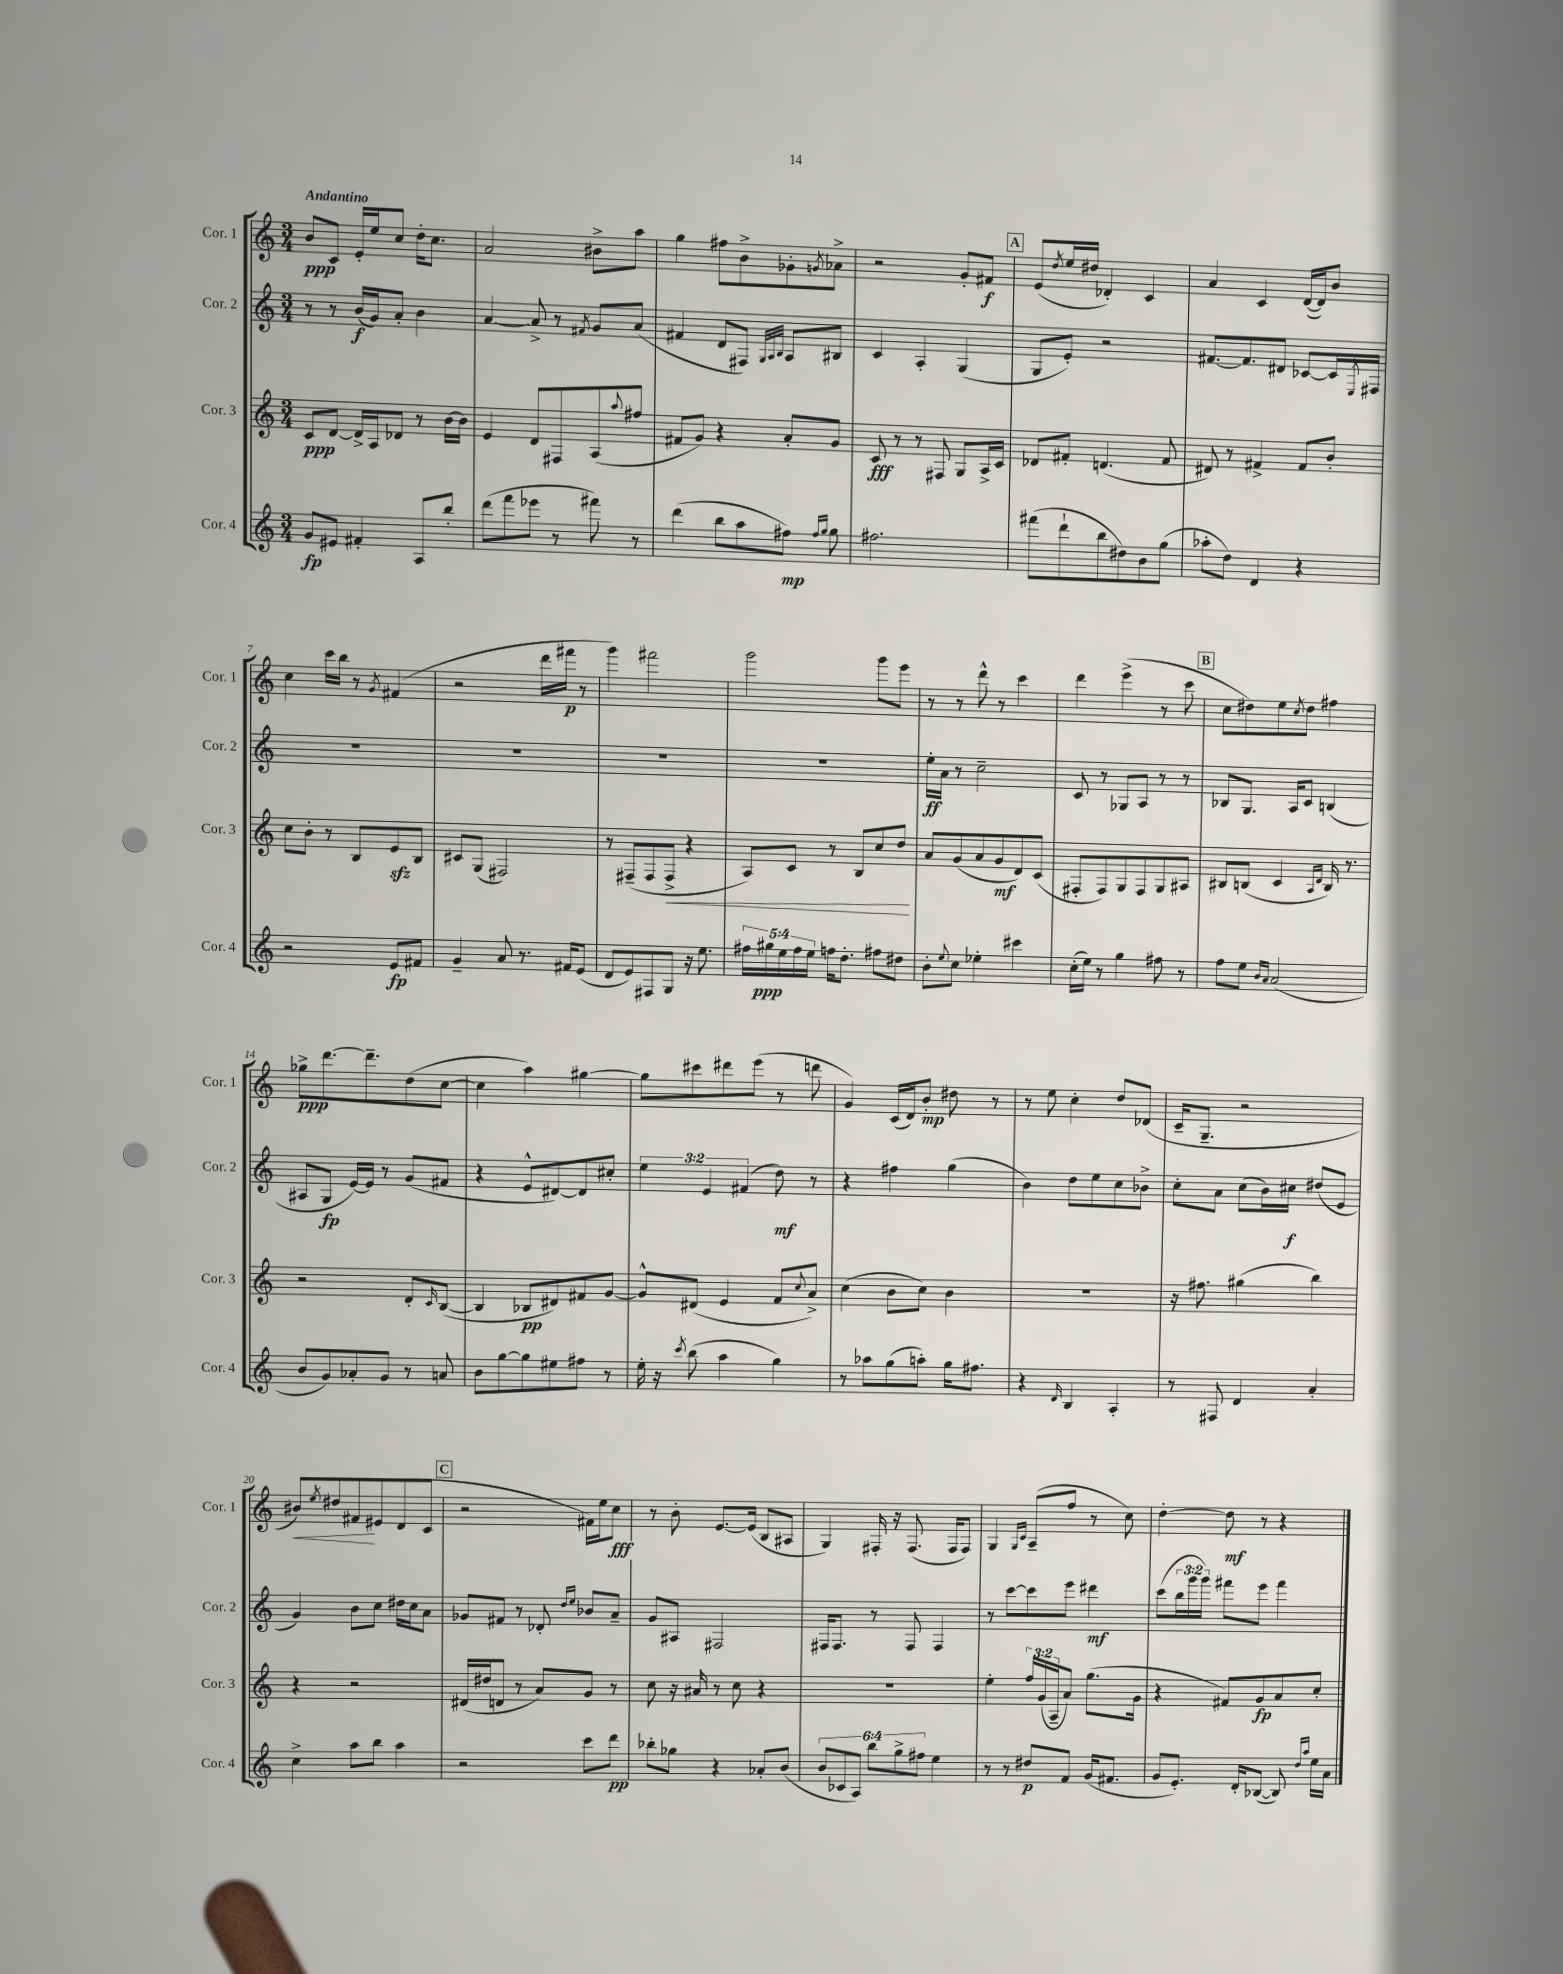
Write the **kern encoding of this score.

**kern	**kern	**kern	**kern
*staff4	*staff3	*staff2	*staff1
*clefG2	*clefG2	*clefG2	*clefG2
*k[]	*k[]	*k[]	*k[]
*M3/4	*M3/4	*M3/4	*M3/4
8g	8c	8r	8b
8e#	[8d	8r	8c
4f#'	16d^]	(16b	16e'
.	16A	16g)	16ee
.	8d-	8a'	8cc
8A	8r	4b	16dd'
.	.	.	8.cc
8bb'	[16b	.	.
.	16b]	.	.
=	=	=	=
(8ddd	4e	[4a	2a
8fff	.	.	.
8eee-	8d	8a^]	.
8r	8F#	8r	.
.	.	8qf#	.
8fff#)	(8A	8g	8b#^
.	8qqaa	.	.
8r	8ff#	(8a	8aa
=	=	=	=
(4ddd	8f#	4f#	4gg
.	8g)	.	.
8bb	4r	8d	8ff#
8aa	.	8F#)	8b^
.	.	32qqG	.
.	.	32qqA	.
.	.	32qqB	.
8ff#)	8a'	8A	8g-'
16qqff#	.	.	.
16qqgg	.	.	8qg
8gg	8g	8B#	8a-^
=	=	=	=
2.ff#	8c	4c	2r
.	8r	.	.
.	8r	4A'	.
.	8F#	.	.
.	8G	(4G	8g'
.	16A^	.	8f#
.	16c	.	.
=	=	=	=
(8fff#	8d-	8G	(8e
.	.	.	8qdd
8ddd`	8f#'	8e')	16ee
.	.	.	16dd#
8bb	(4.d	2r	4d-')
8dd#)	.	.	.
8b	.	.	4c
(8gg	8f#	.	.
=	=	=	=
8aa-'	8d#)	[8.f#	4a
8dd)	8r	.	.
.	.	8.f#]	.
4d	4f#^	.	4c
.	.	8d#	.
4r	8f#	[8c-	([16d
.	.	.	16d])
.	8b'	16c-]	8b
.	.	8qE	.
.	.	16F#	.
=	=	=	=
2r	8cc	2.r	4cc
.	8b'	.	.
.	8r	.	16ccc
.	.	.	16bb
.	8B	.	8r
.	.	.	8qg
8e	8e	.	(4f#
8f#	8B	.	.
=	=	=	=
4g~	8c#	2.r	2r
.	(8G	.	.
8a	2F#)	.	.
8.r	.	.	.
.	.	.	16ddd
16f#	.	.	16fff#
(8e	.	.	8r
=	=	=	=
8d	8r	2.r	4ggg)
8e)	(8F#~	.	.
8F#	8F#	.	2fff#
8G	8F#^	.	.
16r	4r	.	.
8.ee	.	.	.
=	=	=	=
20ff#	8A)	2.r	2ggg
20gg#	.	.	.
20ee	.	.	.
.	8c	.	.
20ff#	.	.	.
20ee	.	.	.
16ff	8r	.	.
8.dd'	.	.	.
.	8B	.	.
8ff#	8cc	.	8ggg
8dd#	8dd	.	8eee
=	=	=	=
8b'	8a	16ee'	8r
.	.	16a	.
8qqee	.	.	.
8cc	(8g	8r	8r
4ee-'	8a	2cc~	8ddd^^
.	8g	.	8r
4ccc#	8d)	.	4ccc
.	(8c	.	.
=	=	=	=
(16cc'	8F#'	8c	4ddd
16ee)	.	.	.
8r	8F#)	8r	.
4gg	8G	8G-	(4eee^
.	8F#	8A	.
8ff#	8G	8r	8r
8r	8A#	8r	8ccc
=	=	=	=
8ff	8B#	8B-	8cc
8ee	(8B	8.G	8dd#)
16qqb	.	.	.
16qqa	.	.	.
(2a	4c	.	8ee
.	.	16A	.
.	.	.	8qcc
.	.	8c	8dd#
.	16qqA	.	.
.	16qqd	.	.
.	16B)	(4B	4ff#
.	8.r	.	.
=	=	=	=
8b	2r	8A#	8gg-^
8g)	.	8G	[8.ddd
8a-'	.	[16e)	.
.	.	16e]	8.ddd~]
8g	.	8r	.
8r	8d'	(8g	(8dd
.	16qqc	.	.
8a	([8B	8f#	[8cc
=	=	=	=
8b	4B]	4r	4cc]
[8gg	.	.	.
8gg]	8B-	8e^^	4aa)
8ee#	8d#)	[8d#)	.
8ff#	8f#	8d#]	[4gg#
8r	[8g	8cc#'	.
=	=	=	=
16ee'	8g^^]	6ee	8gg#]
16r	.	.	.
8qccc	.	.	.
(8bb	(8d#	.	8ccc#
.	.	6e	.
4aa	4e	.	8ddd#
.	.	(6f#	.
.	.	.	(8eee
4gg)	8f	8dd)	8r
.	8qqcc	.	.
.	8a^)	8r	8ddd
=	=	=	=
8r	(4cc	4r	4g)
8aa-	.	.	.
(8gg	8b	4ff#	(16c
.	.	.	16d)
8aa')	8cc)	.	8b'
16gg	4b	(4gg	8dd#
8.ff#	.	.	.
.	.	.	8r
=	=	=	=
4r	2.r	4b)	8r
.	.	.	8ee
16qqd	.	.	.
4B	.	8dd	4cc'
.	.	8ee	.
4A'	.	8cc	8dd
.	.	8b-^	(8d-
=	=	=	=
8r	16r	8cc'	16c~
.	8.ff#	.	8.G~
8F#	.	8a	.
4d	(4gg#	(8cc	2r
.	.	16b)	.
.	.	16cc#	.
4a'	4bb)	(8dd#	.
.	.	8e	.
=	=	=	=
4cc^	4r	4g)	8b#)
.	.	.	8qee
.	.	.	8dd#
8aa	2r	8b	8f#
8bb	.	8cc	8e#
4aa	.	16dd#	(8d
.	.	16cc	.
.	.	8a	8c
=	=	=	=
2r	(16d#	8g-	2r
.	16dd#	.	.
.	8d	8f#	.
.	8r	8r	.
.	8a)	8d-'	.
.	.	16qqdd	.
.	.	16qqee	.
8ccc	8g	8b-	16f#)
.	.	.	16ee
8ddd	8r	8a~	8cc
=	=	=	=
8bb-'	8cc	8g	8r
8gg-	16r	8A#	8b'
.	16a#	.	.
4r	8r	2F#	[8.e
.	8cc	.	.
.	.	.	(16e]
8a-'	4r	.	8B
(8b	.	.	8A#
=	=	=	=
12b	2.r	16F#	4G)
.	.	8.F#	.
12c-	.	.	.
12A)	.	.	.
12bb	.	8r	16F#'
.	.	.	16r
12gg^	.	.	.
.	.	8F#	(8.F#
12ff#	.	.	.
4ee	.	4F#	.
.	.	.	16F#
.	.	.	8F#)
=	=	=	=
8r	4ee'	8r	4G
8r	.	[8ccc	.
.	.	.	16qqG
.	.	.	16qqc
8dd#	24ff	8ccc]	(8A~
.	(24g	.	.
.	24A~	.	.
8f	8a)	8eee	8ff
(16g	(8.gg	4ddd#	8r
8.f#	.	.	.
.	.	.	8cc)
.	16g	.	.
=	=	=	=
8g	4r	(8ccc	[4dd'
8.e')	.	24bb	.
.	.	24ggg	.
.	.	24ggg)	.
.	8f#)	8fff#	8dd]
16d'	.	.	.
([8B-	8g	8eee	8r
8B-])	8a	4fff#	4r
16qqdd	.	.	.
16qqaa	.	.	.
16ee	8cc'	.	.
16a	.	.	.
==	==	==	==
*-	*-	*-	*-
